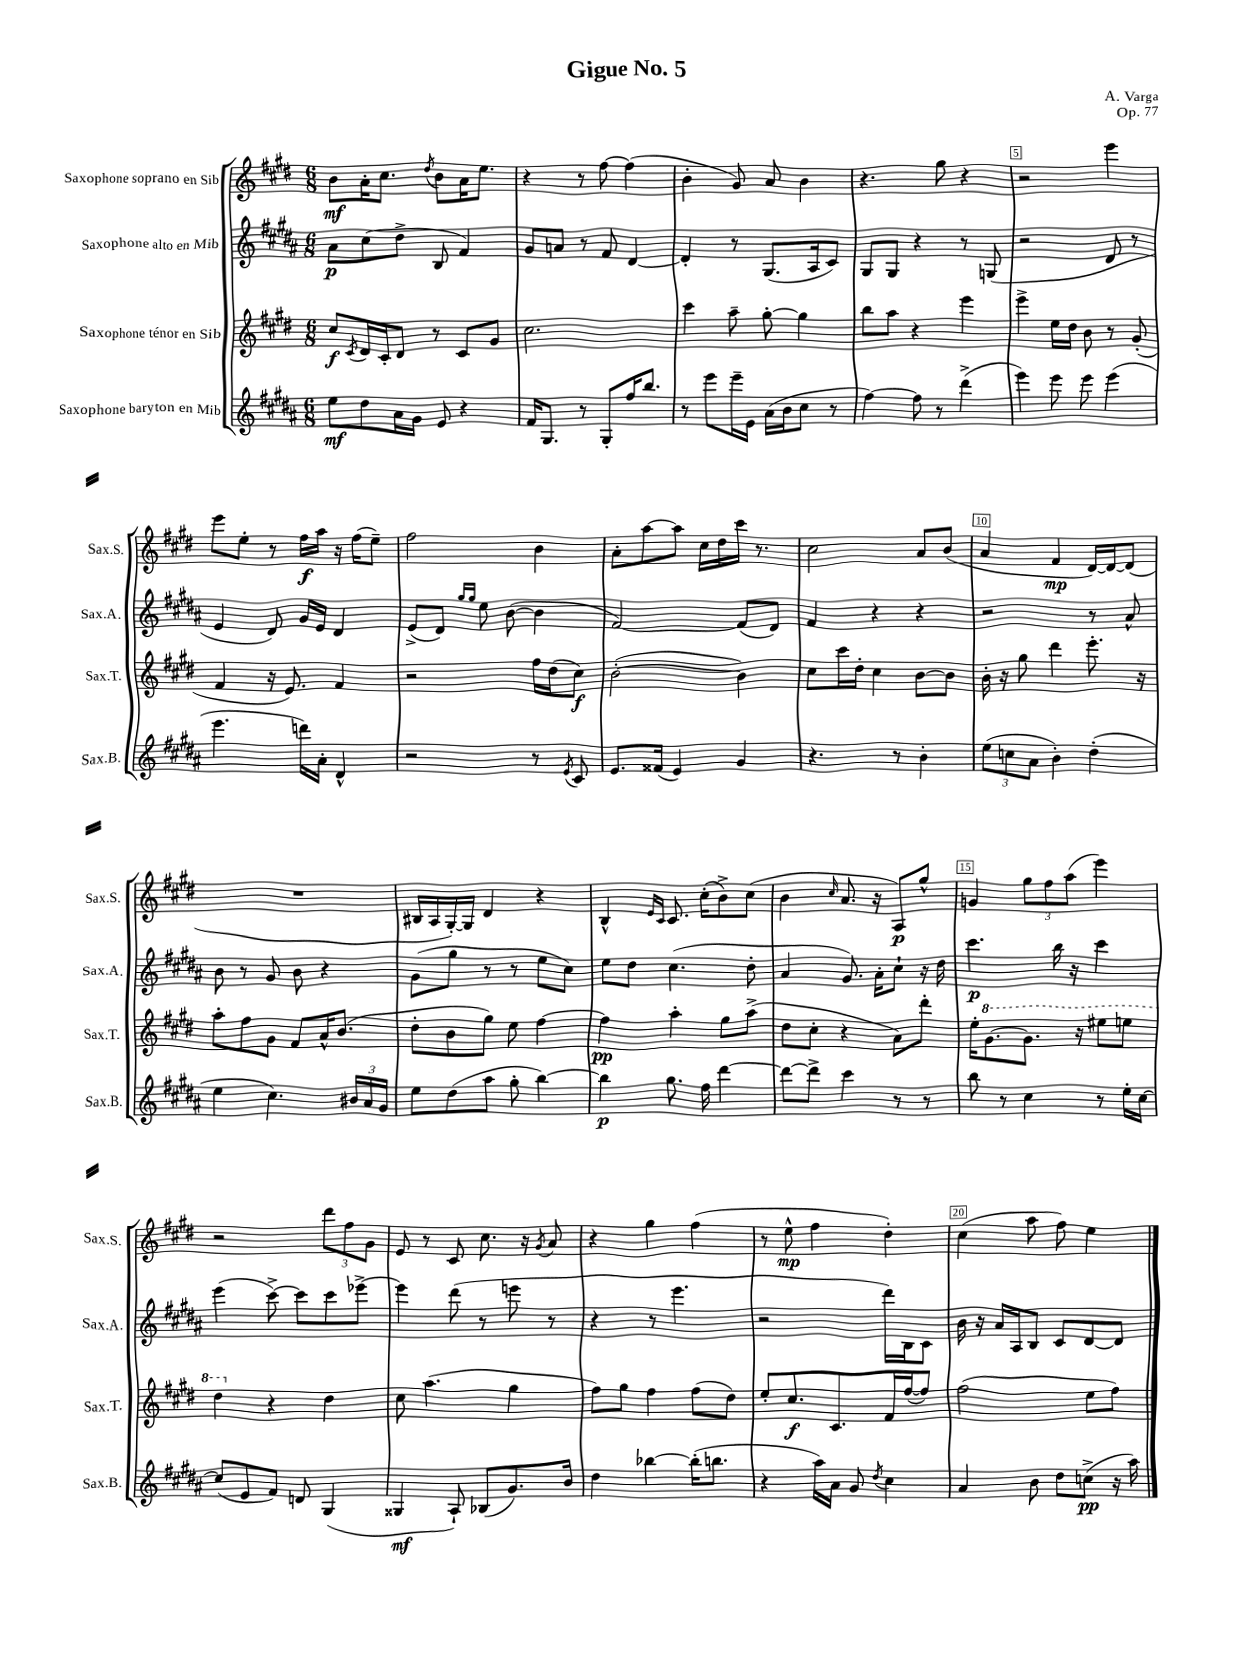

**kern	**kern	**kern	**kern
*staff4	*staff3	*staff2	*staff1
*clefG2	*clefG2	*clefG2	*clefG2
*k[f#c#g#d#a#]	*k[f#c#g#d#]	*k[f#c#g#d#a#]	*k[f#c#g#d#]
*M6/8	*M6/8	*M6/8	*M6/8
8ee\L	8cc#/L	8a#\L	8b\L
.	8qc#/	.	.
8dd#\	16d#/L	(8cc#\	16a'\K
.	16c#'/J	.	8.cc#\J
16a#\L	8d#/J	8dd#^\J	.
16g#\JJ	.	.	.
.	.	.	8qdd#/
8e/	8r	8B/	8b\L
4r	8c#/L	4f#/)	16a\K
.	.	.	8.ee\J
.	8g#/J	.	.
=	=	=	=
16f#/LK	2.cc#\	8g#/L	4r
8.G#/J	.	.	.
.	.	8a/J	.
8r	.	8r	8r
8G#'/L	.	8f#/	[8ff#\
16ff#/K	.	[4d#/	(4ff#\]
8.bb/J	.	.	.
=	=	=	=
8r	4ccc#\	4d#'/]	4b'\
8eee\L	.	.	.
16eee~\L	8aa~\	8r	8g#/)
16e\JJ	.	.	.
(16a#\LL	[8gg#'\	(8.G#/L	8a/
16b\J	.	.	.
8cc#\J	4gg#\]	.	4b\
.	.	16A#/k	.
8r	.	8c#/J)	.
=	=	=	=
[4ff#\)	8bb\L	8G#/L	4.r
.	8aa\J	8G#/J	.
8ff#\]	4r	4r	.
8r	.	.	8gg#\
(4ddd#^\	4eee\	8r	4r
.	.	(8G/	.
=	=	=	=
4eee\)	4eee^\	2r	2r
8eee\	16ee\LL	.	.
.	16dd#\JJ	.	.
8eee\	8b\	.	.
(4eee\	8r	8d#/	4eee\
.	(8g#'/	8r	.
=	=	=	=
4.eee\	4f#/	4e/	8eee\L
.	.	.	8ee'\J
.	16r	8d#/)	8r
.	8.e/)	.	.
16ddd\LL)	.	16g#/LL	16ff#\LL
16a#'\JJ	.	16e/JJ	16aa\JJ
4d#^^/	4f#/	4d#/	16r
.	.	.	(16ff#\LK
.	.	.	8ee~\J)
=	=	=	=
2r	2r	(8e^/L	2ff#\
.	.	8d#/J)	.
.	.	16qqgg#/LL	.
.	.	16qqgg#/JJ	.
.	.	8ee\	.
.	.	([8b\	.
8r	16ff#\LL	4b\]	4b\
.	(16dd#\J	.	.
8qe/	.	.	.
8c#/	8cc#\J)	.	.
=	=	=	=
8.e/L	([2b'\	[2f#/)	8a'\L
.	.	.	[8aa\
(16f##/Jk	.	.	.
4e/)	.	.	8aa\]J
.	.	.	16cc#\LL
.	.	.	16dd#\
4g#/	4b\])	(8f#/]L	16ccc#\JJ
.	.	.	8.r
.	.	8d#/J)	.
=	=	=	=
4.r	8cc#\L	4f#/	2cc#\
.	16ccc#\L	.	.
.	16dd#'\JJ	.	.
.	4cc#\	4r	.
8r	.	.	.
4b'\	[8b\L	4r	8a/L
.	8b\]J	.	(8b/J
=	=	=	=
(12ee\L	16b'\	2r	4a/
.	16r	.	.
12cc\	.	.	.
.	8gg#\	.	.
12a#\J	.	.	.
4b'\)	4ddd#\	.	4f#/
(4dd#'\	8.eee'\	8r	[16d#/LL)
.	.	.	16d#/_J
.	.	8a#^^/	(8d#/]J
.	16r	.	.
=	=	=	=
4ee\	8aa'\L	8b\	2.r
.	8ff#\	8r	.
4.cc#\)	8g#\J	8g#/	.
.	8f#/L	8b\	.
.	16a^^/K	4r	.
.	(8.b/J	.	.
24b#/LL	.	.	.
24a#/	.	.	.
24g#/JJ	.	.	.
=	=	=	=
8ee\L	8dd#'\L	(8g#\L	16B#/LL
.	.	.	16A/
(8dd#\	8b\	8gg#\J	[16G#'/)
.	.	.	16G#/]JJ
8aa#\J	8gg#\J)	8r	4d#/
8gg#'\	8ee\	8r	.
[4bb\)	[4ff#\	8ee\L	4r
.	.	8cc#\J)	.
=	=	=	=
4bb\]	4ff#\]	8ee\L	4B^^/
.	.	8dd#\J	.
.	.	.	16qqe/LL
.	.	.	16qqc#/JJ
8.gg#\	4aa'\	(4.cc#\	8.c#/
16ff#\	.	.	(16cc#'\LK
[4ddd#\	8gg#\L	.	8b^\)
.	(8aa^\J	8dd#'\	(8cc#\J
=	=	=	=
8ddd#\_L	8dd#\L	4a#/	4b\
8ddd#^\]J	8cc#'\J	.	.
.	.	.	16qqcc#/
4ccc#\	4r	8.g#/)	8.a/
.	.	16a#'\LK	16r
8r	8a\L)	8cc#`\J	8A/L)
8r	8ddd#'\J	16r	8gg#^^/J
.	.	16dd#\	.
=	=	=	=
8bb\	16ee'\LK	4.ccc#\	4g/
.	[8.gg#\	.	.
8r	.	.	.
4cc#\	8.gg#\]J	.	12gg#\L
.	.	.	12ff#\
.	.	16bb\	.
.	.	.	(12aa\J
.	16r	16r	.
8r	8eee#\L	4ccc#\	4eee\)
16ee'\LL	8eee\J	.	.
[16cc#\JJ	.	.	.
=	=	=	=
(8cc#/]L	4ddd#\	(4eee\	2r
8e/	.	.	.
8f#/J)	4r	[8ccc#^\)	.
8d/	.	8ccc#\]L	.
(4G#/	4dd#\	8ccc#\	12ddd#\L
.	.	.	12ff#\
.	.	[8eee-^\J	.
.	.	.	12g#\J
=	=	=	=
4G##/	8cc#\	4eee-\]	8e/
.	(4.aa\	.	8r
8A#`/)	.	(8ddd#\	8c#/
(8B-/L	.	8r	8.cc#\
8.g#/)	4gg#\	8eee\	.
.	.	.	16r
.	.	.	8qg#/
.	.	8r	8a/
16b/Jk	.	.	.
=	=	=	=
4dd#\	8ff#\L)	4r	4r
.	8gg#\J	.	.
[4bb-\	4ff#\	8r	4gg#\
.	.	4.eee\	.
(16bb-'\]LK	(8ff#\L	.	(4ff#\
8.bb\J	.	.	.
.	8dd#\J)	.	.
=	=	=	=
4r	8ee'/L	2r	8r
.	8.cc#/	.	8ee^^\
16aa#\LL)	.	.	4ff#\
16a#\JJ	8.c#/	.	.
8g#/	.	.	.
8qdd#/	.	.	.
4cc#\	16f#/L	16ddd#\LL)	4dd#'\)
.	([16ff#/J	16B\J	.
.	8ff#/]J)	8c#\J	.
=	=	=	=
4a#/	(2ff#\	16b\	(4cc#\
.	.	16r	.
.	.	16a#/LL	.
.	.	16A#/J	.
8b\	.	8B/J	8aa\
8dd#\L	.	8c#/L	8ff#\)
(8cc^\J	8ee\L	[8d#/	4ee\
16r	8ff#\J)	8d#/]J	.
16aa#\)	.	.	.
==	==	==	==
*-	*-	*-	*-
